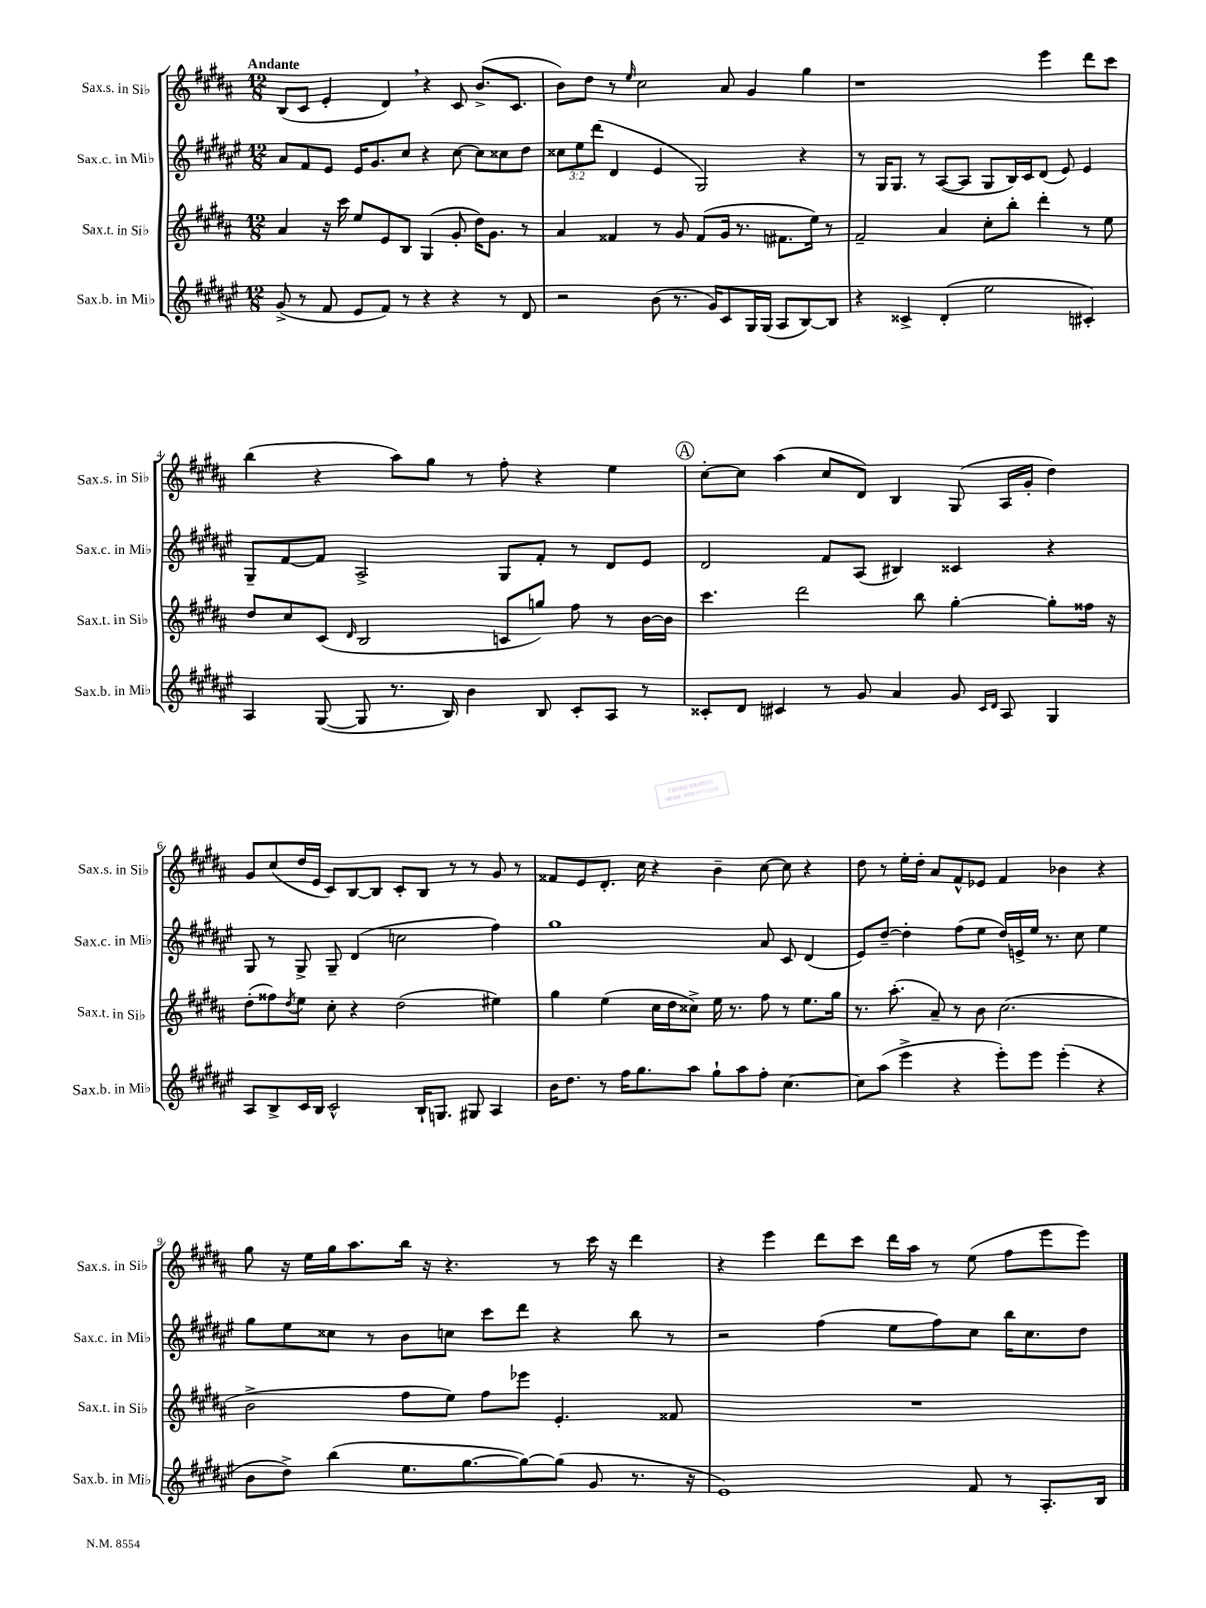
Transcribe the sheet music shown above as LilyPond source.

<<
\new StaffGroup <<
\new Staff = "s0" \with { instrumentName = "Sax.s. in Sib" shortInstrumentName = "Sax.s. in Sib" } {
    \clef treble \key b \major \numericTimeSignature \time 12/8 \tempo "Andante"
    b8( cis'8 e'4-. dis'4) \breathe r4 cis'8 b'8.->( cis'8. |
    b'8) dis''8 r8 \grace { e''16 } cis''2 ais'8 gis'4 gis''4 |
    r1 e'''4 dis'''8 cis'''8 |
    b''4( r4 ais''8) gis''8 r8 fis''8-. r4 e''4 |
    \mark \markup { \circle "A" } cis''8~-. cis''8 ais''4( cis''8 dis'8) b4 gis8( ais16 gis'16-. dis''4) |
    gis'8 cis''8( dis''16 e'16 cis'8) b8~ b8 cis'8-. b8 r8 r8 gis'8 r8 |
    fisis'8 e'8 dis'8.-. cis''16 r4 b'4-- cis''8~ cis''8 r4 |
    dis''8 r8 e''16-. dis''16-. ais'8 fis'8-^ ees'8 fis'4 bes'4 r4 |
    gis''8 r16 e''16 gis''16 ais''8. b''16 r16 r4. r8 cis'''16 r16 dis'''4 |
    r4 e'''4 dis'''8 cis'''8 dis'''16 ais''16 r8 e''8( fis''8 e'''8 e'''8) \bar "|." |
}
\new Staff = "s1" \with { instrumentName = "Sax.c. in Mib" shortInstrumentName = "Sax.c. in Mib" } {
    \clef treble \key fis \major \numericTimeSignature \time 12/8 \override Staff.TupletNumber.text = #tuplet-number::calc-fraction-text
    ais'8 fis'8 eis'8 eis'16 gis'8. cis''8 r4 cis''8~ cis''8 cisis''8 dis''8 |
    \tuplet 3/2 { cisis''8 eis''8 dis'''8( } dis'4 eis'4 gis2) r4 |
    r8 gis16 gis8. r8 ais8~( ais8 gis8 b16) cis'16 dis'8( eis'8) eis'4 |
    gis8-- fis'8~ fis'8 ais2-> gis8 fis'8-. r8 dis'8 eis'8 |
    \mark \markup { \circle "A" } dis'2 fis'8 ais8( bis4) cisis'4 r4 |
    gis8 r8 gis8-> gis8-- dis'4( c''2 fis''4) |
    gis''1 ais'8 cis'8 dis'4( |
    eis'8) dis''8~-- dis''4-. fis''8( eis''8 dis''16) e'16-> eis''16 r8. cis''8 eis''4 |
    gis''8 eis''8 cisis''8 r8 b'8 c''8 cis'''8 dis'''8 r4 b''8 r8 |
    r2 fis''4( eis''8 fis''8) cis''8 b''16 cis''8. dis''8 \bar "|." |
}
\new Staff = "s2" \with { instrumentName = "Sax.t. in Sib" shortInstrumentName = "Sax.t. in Sib" } {
    \clef treble \key b \major \numericTimeSignature \time 12/8
    ais'4 r16 cis'''16 e''8 e'8 b8 gis4( gis'8-. dis''16) gis'8. r8 |
    ais'4 fisis'4 r8 gis'8 fisis'8( gis'16 r8. fis'8. e''16) r8 |
    fis'2-- ais'4 cis''8-. b''8-. dis'''4-. r8 e''8 |
    dis''8 cis''8 cis'8( \grace { dis'16 } b2 c'8 g''8) fis''8 r8 b'16~ b'16 |
    \mark \markup { \circle "A" } cis'''4. dis'''2 b''8 gis''4~-. gis''8-. fisis''16 r16 |
    dis''8-.( fisis''8) \acciaccatura { dis''8 } e''8 cis''8-. r4 dis''2( eis''4) |
    gis''4 e''4( cis''16 dis''16 cisis''8->) e''16 r8. fis''8 r8 e''8. gis''16 |
    r8. ais''8.-.( ais'8--) r8 b'8 cis''2.( |
    b'2-> fis''8 e''8) fis''8 ees'''8 e'4.-. fisis'8 |
    R1. \bar "|." |
}
\new Staff = "s3" \with { instrumentName = "Sax.b. in Mib" shortInstrumentName = "Sax.b. in Mib" } {
    \clef treble \key fis \major \numericTimeSignature \time 12/8
    gis'8->( r8 fis'8 eis'8 fis'8) r8 r4 r4 r8 dis'8 |
    r2 b'8( r8. gis'16) cis'8 gis16 gis16( ais8 b8~) b8 |
    r4 cisis'4-> dis'4-.( eis''2 cis'4-.) |
    ais4 gis8~( gis8 r8. b16) b'4 b8 cis'8-. ais8 r8 |
    \mark \markup { \circle "A" } cisis'8-. dis'8 cis'4 r8 gis'8 ais'4 gis'8 \grace { cis'16 dis'16 } ais8 gis4 |
    ais8 b8-> cis'16 b16 cis'2-^ b16-! g8. gis8 ais4 |
    b'16 dis''8. r8 fis''16 gis''8. ais''8 gis''8-! ais''8 fis''8-. cis''4.~ |
    cis''8 ais''8( eis'''4-> r4 eis'''8-.) eis'''8 eis'''4-.( r4 |
    b'8 dis''8->) b''4( eis''8. gis''8.~ gis''8~) gis''8( gis'8 r8. r16 |
    eis'1) fis'8 r8 ais8.-. b16 \bar "|." |
}
>>
>>
